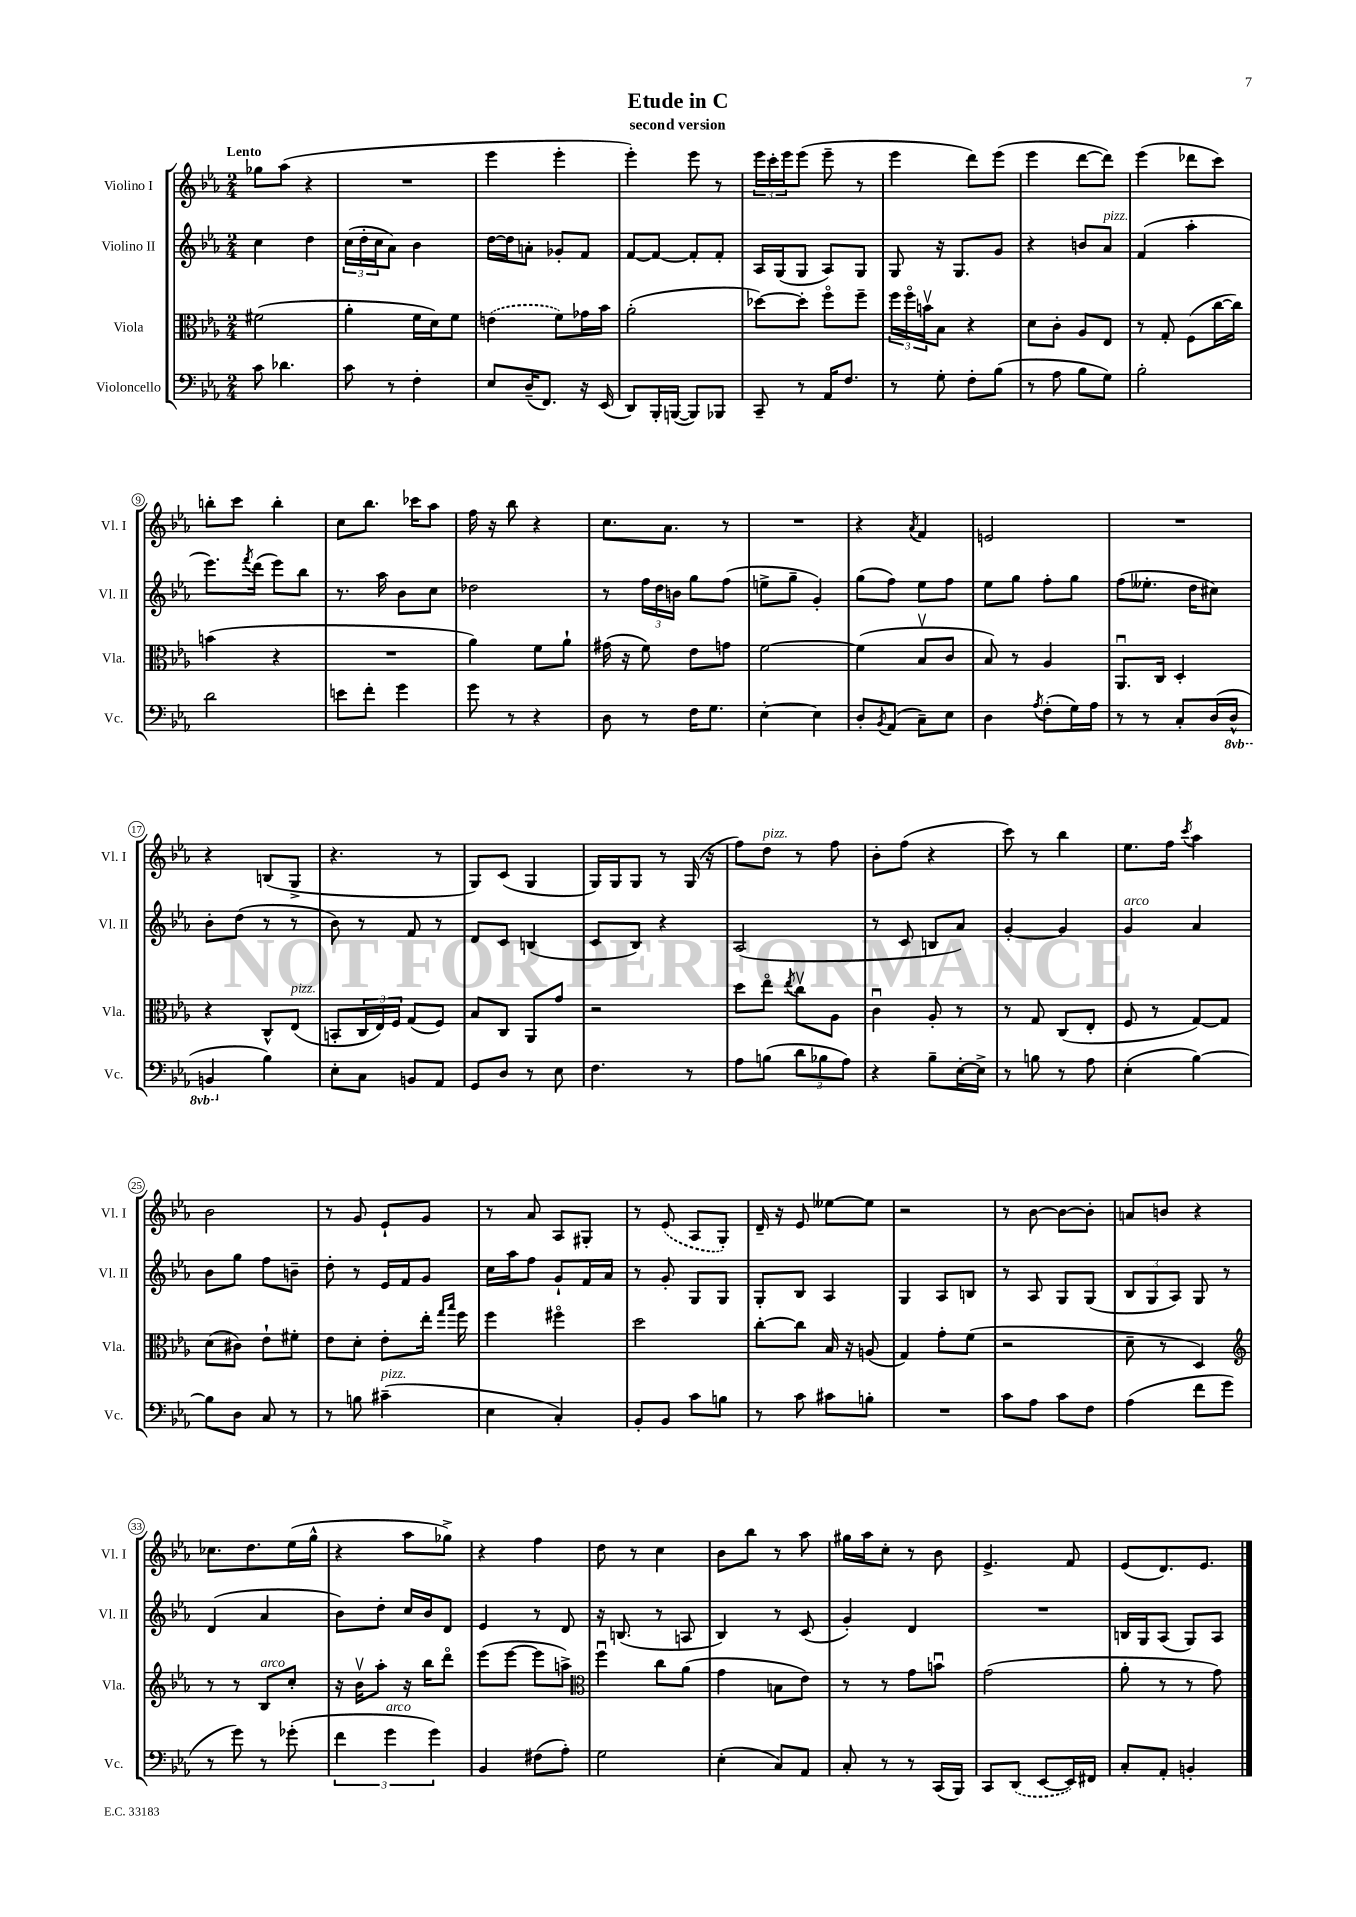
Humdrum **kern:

**kern	**kern	**kern	**kern
*staff4	*staff3	*staff2	*staff1
*clefF4	*clefC3	*clefG2	*clefG2
*k[b-e-a-]	*k[b-e-a-]	*k[b-e-a-]	*k[b-e-a-]
*M2/4	*M2/4	*M2/4	*M2/4
8c	(2f#	4cc	8gg-
4.d-	.	.	(8aa-
.	.	4dd	4r
=	=	=	=
8c	4a-'	(24cc	2r
.	.	24dd'	.
.	.	24cc	.
8r	.	8a-)	.
4F'	16f	4b-	.
.	16d)	.	.
.	8f	.	.
=	=	=	=
8E-	(4e	[16dd	4eee-
.	.	16dd]	.
(16D~	.	8a'	.
8.FF)	.	.	.
.	8f)	8g-'	4eee-'
16r	16g-	8f	.
(16EE-	16b-	.	.
=	=	=	=
8DD)	(2a-'	[8f	4eee-')
16BBB-'	.	8f_	.
([16BBB	.	.	.
8BBB])	.	8f']	8eee-
8BBB-	.	8f'	8r
=	=	=	=
8CC~	[8dd-)	16A-	24eee-
.	.	.	24ccc'
.	.	(16G	.
.	.	.	24eee-
8r	8dd-']	8G	(8eee-
16AA-	8ffo	8A-)	8eee-~
8.F	.	.	.
.	8ff~	8G	8r
=	=	=	=
8r	24ff	8G	4eee-
.	24ffo	.	.
.	24bv	.	.
8G'	8B-	16r	.
.	.	8.G	.
8F'	4r	.	8ddd)
(8B-	.	8g	(8eee-
=	=	=	=
8r	8d	4r	4eee-
8A-	8c'	.	.
8B-	8A-	8b	[8ddd
8G)	8E-	8a-	8ddd])
=	=	=	=
2B-'	8r	(4f	(4eee-
.	8G'	.	.
.	(8F	4aa-'	8ddd-
.	[16cc	.	8ccc)
.	16cc])	.	.
=	=	=	=
2d	(4b	8.eee-)	8bb'
.	.	.	8ccc
.	.	8qfff	.
.	.	(16ddd	.
.	4r	8eee-)	4bb'
.	.	8bb-	.
=	=	=	=
8e	2r	8.r	8cc
8f'	.	.	8.bb-
.	.	16aa-	.
4g	.	8b-	.
.	.	.	16ccc-
.	.	8cc	8aa-
=	=	=	=
8g	4a-)	2dd-	16ff
.	.	.	16r
8r	.	.	8bb-
4r	8f	.	4r
.	8a-`	.	.
=	=	=	=
8D	(16g#	8r	8.cc
.	16r	.	.
8r	8f)	24ff	.
.	.	24dd	.
.	.	.	8.a-
.	.	24b	.
16F	8e-	8gg	.
8.G	.	.	.
.	8g	(8ff	8r
=	=	=	=
[4E-'	[2f	8ee^	2r
.	.	8gg~	.
4E-]	.	4g')	.
=	=	=	=
8D'	(4f]	(8gg	4r
8qBB-	.	.	.
(8AA-	.	8ff)	.
.	.	.	8qa-
8C~)	8B-v	8ee-	4f
8E-	8c	8ff	.
=	=	=	=
4D	8B-)	8ee-	2e
.	8r	8gg	.
8qA-	.	.	.
(8F'	4A-	8ff'	.
16G)	.	8gg	.
16A-	.	.	.
=	=	=	=
8r	8.AA-u	(8ff	2r
8r	.	8.ee--'	.
.	16C	.	.
8C'	4D'	.	.
.	.	16dd	.
(16D	.	8cc#)	.
16DD^^	.	.	.
=	=	=	=
4BBB	4r	8b-'	4r
.	.	(8dd	.
4B-)	8C^^	8r	(8B
.	(8E-	8r	8G^
=	=	=	=
8E-'	8BB'	8b-)	4.r
8C	24C	8r	.
.	24E-)	.	.
.	24F	.	.
8BB	(8G	8f	.
8AA-	8F)	8r	8r
=	=	=	=
8GG	8B-	8d	8G)
8D	8C	8c	(8c
8r	8AA-	(4B	4G
8E-	8g	.	.
=	=	=	=
4.F	2r	8c	16G)
.	.	.	16G
.	.	8B-)	8G
.	.	4r	8r
8r	.	.	(16G
.	.	.	16r
=	=	=	=
8A-	8dd	(2A-	8ff)
(8B	8ee-o	.	8dd
.	8qee-	.	.
12d	8ccv	.	8r
12B-	.	.	.
.	8A-	.	8ff
12A-)	.	.	.
=	=	=	=
4r	4cu	8r	8b-'
.	.	8c	(8ff
8B-~	8A-'	8B	4r
[16E-'	8r	8a-)	.
16E-^]	.	.	.
=	=	=	=
8r	8r	[4g'	8ccc)
8B	8G	.	8r
8r	(8C	4g]	4bb-
8A-	8E-'	.	.
=	=	=	=
(4E-'	8F	4g	8.ee-
.	8r	.	.
.	.	.	16ff
.	.	.	8qccc
[4B-)	[8G)	4a-	4aa-
.	8G]	.	.
=	=	=	=
8B-]	(8d	8b-	2b-
8D	8c#)	8gg	.
8C	8e-`	8ff	.
8r	8f#'	8b~	.
=	=	=	=
8r	8e-	8dd'	8r
8B	8d'	8r	8g
(4c#~	8e-'	16e-	8e-`
.	.	16f	.
.	16ee-'	8g	8g
.	16qqgg	.	.
.	16qqbb-	.	.
.	16ff	.	.
=	=	=	=
4E-	4ff	16cc	8r
.	.	16aa-	.
.	.	8ff	8a-
4C')	4ff#o	8g`	8A-
.	.	16f	8G#'
.	.	16a-	.
=	=	=	=
8BB-'	2dd	8r	8r
8BB-	.	8g'	(8e-
8c	.	8G	8A-
8B	.	8G	8G')
=	=	=	=
8r	[8cc'	8G'	16d~
.	.	.	16r
8c	8cc]	8B-	8e-
8c#	16B-	4A-	[8ee--
.	16r	.	.
8B'	(8A	.	8ee--]
=	=	=	=
2r	4G)	4G	2r
.	8g'	8A-	.
.	(8f	8B	.
=	=	=	=
8c	2r	8r	8r
8A-	.	8A-	[8b-
8c	.	8G	8b-_
8F	.	(8G	8b-']
=	=	=	=
(4A-	8d~	12B-	8a
.	.	12G	.
.	8r	.	8b
.	.	12A-)	.
8f	4D)	8G	4r
8g	.	8r	.
=	=	=	=
*	*clefG2	*	*
8r	8r	(4d	8.cc-
8g)	8r	.	.
.	.	.	8.dd
8r	8B-	4a-	.
(8g-'	8cc'	.	(16ee-
.	.	.	16gg^^
=	=	=	=
6f	16r	8b-)	4r
.	16b-v	.	.
.	8aa-'	8dd'	.
6g	.	.	.
.	16r	16cc	8aa-
.	16bb-	16b-	.
6g)	.	.	.
.	8dddo	8d	8gg-^)
=	=	=	=
4BB-	(8eee-	4e-	4r
.	[8eee-	.	.
(8F#	8eee-]	8r	4ff
8A-')	8aa^)	8d	.
=	=	=	=
*	*clefC3	*	*
2G	4ffu	16r	8dd
.	.	(8.B	.
.	.	.	8r
.	8cc	8r	4cc
.	(8a-	8A	.
=	=	=	=
(4E-'	4g	4B-)	8b-
.	.	.	8bb-
8C)	8B	8r	8r
8AA-	8e-)	(8c	8aa-
=	=	=	=
8C'	8r	4g')	16gg#
.	.	.	16aa-
8r	8r	.	8cc'
8r	8g	4d	8r
(16CC	8bu	.	8b-
16BBB-)	.	.	.
=	=	=	=
8CC	(2g	2r	4.e-^
(8DD	.	.	.
[8EE-	.	.	.
16EE-])	.	.	8f
16FF#	.	.	.
=	=	=	=
8C'	8a-'	16B	(8e-
.	.	16G	.
8AA-'	8r	(8A-	8.d)
4BB'	8r	8G)	.
.	.	.	8.e-
.	8g)	8A-	.
==	==	==	==
*-	*-	*-	*-
